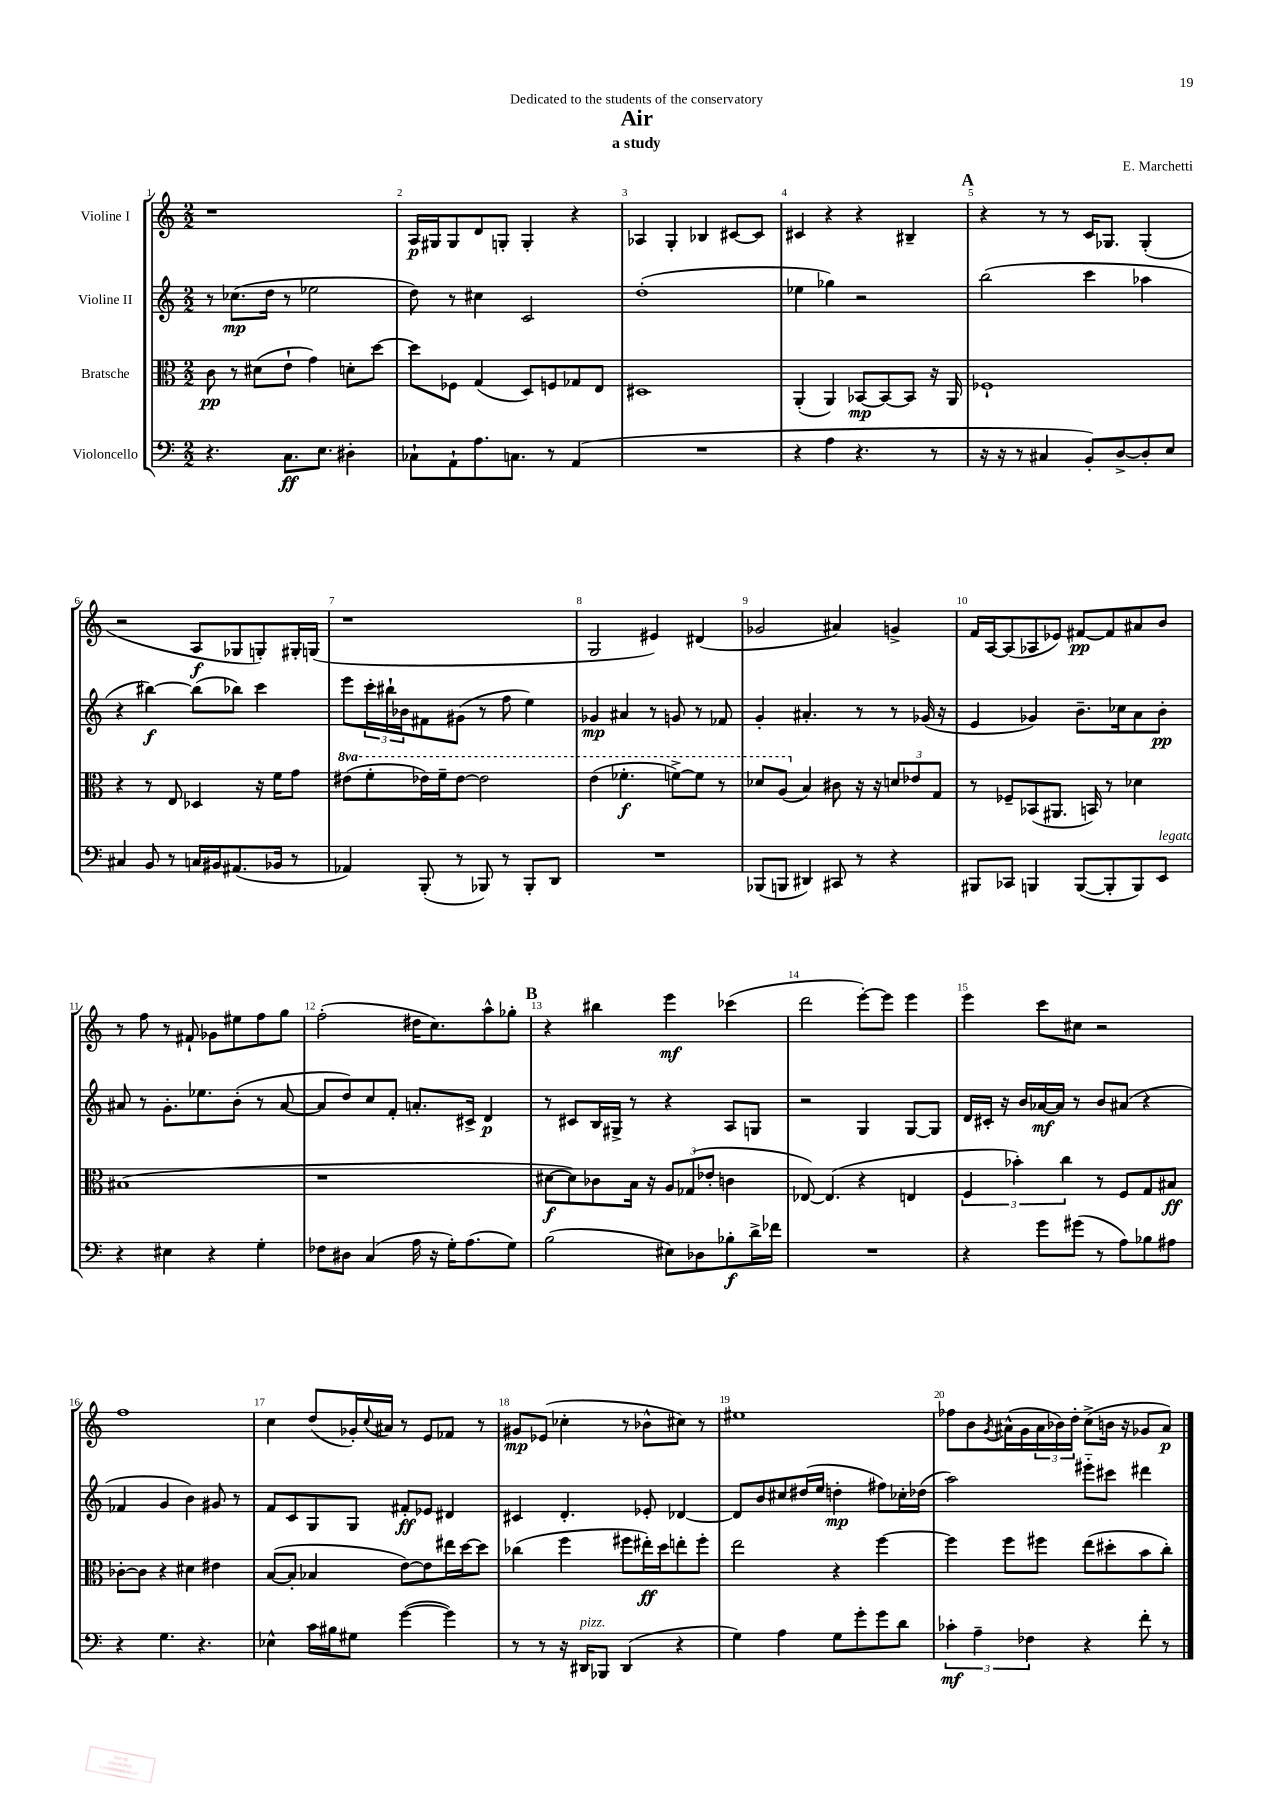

**kern	**kern	**kern	**kern
*staff4	*staff3	*staff2	*staff1
*clefF4	*clefC3	*clefG2	*clefG2
*k[]	*k[]	*k[]	*k[]
*M2/2	*M2/2	*M2/2	*M2/2
4.r	8c\	8r	1r
.	8r	(8.cc-\L	.
.	(8d#\L	.	.
.	.	16dd\Jk	.
8.C\L	8e`\J	8r	.
.	4g\)	2ee-\	.
8.E\J	.	.	.
4D#'\	8d'\L	.	.
.	[8dd\J	.	.
=	=	=	=
8C-`\L	8dd\]L	8dd\)	16A/LL
.	.	.	16G#/J
8AA`\	8F-\J	8r	8G#/
8.A\	(4G/	4cc#\	8d/
.	.	.	8G'/J
8.C\J	.	.	.
.	8D/L)	2c/	4G'/
8r	8F/	.	.
(4AA/	8G-/	.	4r
.	8E/J	.	.
=	=	=	=
1r	1D#	(1dd'	4A-/
.	.	.	4G'/
.	.	.	4B-/
.	.	.	[8c#/L
.	.	.	8c#/]J
=	=	=	=
4r	(4AA'/	4ee-\	4c#/
4A\	4AA/)	4gg-\)	4r
4.r	[8BB-/L	2r	4r
.	8BB-/_	.	.
.	8BB-/]J	.	4B#~/
8r	16r	.	.
.	16AA/	.	.
=	=	=	=
16r	1F-`	(2bb\	4r
16r	.	.	.
8r	.	.	.
4C#/	.	.	8r
.	.	.	8r
8BB'/L)	.	4ccc\	16c/LK
.	.	.	8.G-/J
[8D^/	.	.	.
8D'/]	.	4aa-\	(4G-'/
8E/J	.	.	.
=	=	=	=
4C#/	4r	4r	2r
8BB/	8r	[4bb#\)	.
8r	8E/	.	.
16C/LL	4D-/	(8bb#\]L	8A/L
16BB#/J	.	.	.
(8.AA#/	.	8bb-\J)	8G-/
.	16r	4ccc\	8G'/)
16BB-/Jk	16f\LK	.	.
8r	8g\J	.	16G#'/L
.	.	.	(16G/JJ
=	=	=	=
4AA-/)	(8ee#\L	8eee\L	1r
.	8ff'\	24ccc'\L	.
.	.	24bb#`\	.
.	.	24b-\J	.
(8BBB'/	16ee-\L)	8f#\	.
.	16ff~\J	.	.
8r	[8ee-\J	(8g#\J	.
8BBB-/)	2ee-\]	8r	.
8r	.	8ff\	.
8BBB-'/L	.	4ee\)	.
8DD/J	.	.	.
=	=	=	=
1r	(4ee\	4g-/	2G/
.	4.ff-'\	4a#/	.
.	.	8r	4e#/)
.	[8ff^\L)	8g/	.
.	8ff\]J	8r	(4d#/
.	8r	8f-/	.
=	=	=	=
(8BBB-/L	8dd-/L	4g'/	2g-/
8BBB/J	(8a/J	.	.
4DD#/)	4B/)	4.a#'/	.
8CC#/	8c#\	.	4a#/)
8r	16r	8r	.
.	16r	.	.
4r	12d/L	8r	4g^/
.	12e-/	.	.
.	.	(16g-/	.
.	12G/J	.	.
.	.	16r	.
=	=	=	=
8BBB#/L	8r	4e/	16f/LL
.	.	.	[16A/J
8CC-/J	8F-~/L	.	(8A/]
4BBB/	(8BB-/	4g-/)	8A-/
.	8.AA#/J	.	8e-/J)
([8BBB/L	.	8.b~\L	[8f#/L
.	16BB/)	.	.
8BBB'/]	8r	.	8f#/]
.	.	16cc-\k	.
8BBB/)	4d-\	8a\	8a#/
8EE/J	.	8b'\J	8b/J
=	=	=	=
4r	(1B#	8a#/	8r
.	.	8r	8ff\
4E#\	.	8.g'\L	8r
.	.	.	8f#`/
.	.	8.ee-\	.
4r	.	.	8g-\L
.	.	(8b'\J	8ee#\
4G'\	.	8r	8ff\
.	.	[8a#/	8gg\J
=	=	=	=
8F-\L	1r	8a#/]L	(2ff'\
8D#\J	.	8dd/)	.
(4C/	.	8cc/	.
.	.	8f'/J	.
16A\	.	8.a'/L	16dd#\LK
16r	.	.	8.cc\)
16G'\LK)	.	.	.
(8.A\	.	16c#^/Jk	.
.	.	4d/	8aa^^\
8G\J)	.	.	8gg-'\J
=	=	=	=
(2B\	[8d#\L	8r	4r
.	8d#\])	8c#/L	.
.	8c-\	16B/L	4bb#\
.	.	16G#^/JJ	.
.	16B\Jk	8r	.
.	16r	.	.
8E#\L)	12A/L	4r	4eee\
.	(12G-/	.	.
8D-\	.	.	.
.	12e-'/J	.	.
8B-'\	4c\	8A/L	(4ccc-\
16d^\L	.	8G/J	.
16f-\JJ	.	.	.
=	=	=	=
1r	[8E-/)	2r	2ddd\
.	(4.E-/]	.	.
.	4r	4G/	[8eee'\L)
.	.	.	8eee\]J
.	4E/	[8G/L	4eee\
.	.	8G/]J	.
=	=	=	=
4r	6F/	16d/LL	4eee\
.	.	16c#'/JJ	.
.	.	16r	.
.	6b-'\)	.	.
.	.	16b/LL	.
8g\L	.	[16a-/	8ccc\L
.	.	16a-/]JJ	.
.	6cc\	.	.
(8g#\J	.	8r	8cc#\J
8r	8r	8b/L	2r
8A\L)	8F/L	(8a#/J	.
8B-\	8G/	4r	.
8A#\J	8B#/J	.	.
=	=	=	=
4r	[8c-'\L	4f-/	1ff
.	8c-\]J	.	.
4.G\	4r	4g/	.
.	4d#\	4b\)	.
4.r	.	.	.
.	4e#\	8g#/	.
.	.	8r	.
=	=	=	=
4E-^^\	([8B/L	8f/L	4cc\
.	8B'/]J	8c/	.
16c\LL	4B-/	8G/	(8dd/L
16B#\J	.	.	.
8G#\J	.	8G/J	16g-'/L)
.	.	.	8qqcc/
.	.	.	16a#/JJ
([4g\	[8e\L)	8f#'/L	8r
.	8e\]	8e-/J	8e/L
4g\])	16ee#\L	4d#/	8f-/J
.	[16dd\J	.	.
.	8dd\]J	.	8r
=	=	=	=
8r	(4cc-\	4c#/	8g#/L
8r	.	.	(8e-/J
16r	4ff\	4.d'/	4cc-'\
16DD#/LK	.	.	.
8BBB-/J	.	.	.
(4DD#/	8ff#\L	.	8r
.	16ee#'\L)	8e-'/	8b-^^\L
.	16dd\J	.	.
4r	8ee'\	[4d-/	8cc#\J)
.	8ff#'\J	.	8r
=	=	=	=
4G\)	2ee\	8d-/]L	1ee#
.	.	8b/	.
4A\	.	8cc#/	.
.	.	(16dd#/L	.
.	.	16ee/JJ	.
8G\L	4r	4dd'\	.
8g'\	.	.	.
8g\	[4ff\	8ff#\L)	.
8d\J	.	16cc-'\L	.
.	.	(16dd-\JJ	.
=	=	=	=
6c-'\	4ff\]	2aa\)	8ff-\L
.	.	.	8b\
6A~\	.	.	.
.	.	.	8qg/
.	8ff\L	.	(16a#^^\L
.	.	.	16g\
6F-\	.	.	.
.	8ff#\J	.	24a#\
.	.	.	24b-\)
.	.	.	24dd'\JJ
4r	(8ee\L	8eee#'~\L	(8cc^\L
.	8dd#'\	8ccc#\J	16b\Jk
.	.	.	16r
8f'\	8b\	4ddd#\	8g-/L
8r	8cc'\J)	.	8a#/J)
==	==	==	==
*-	*-	*-	*-
